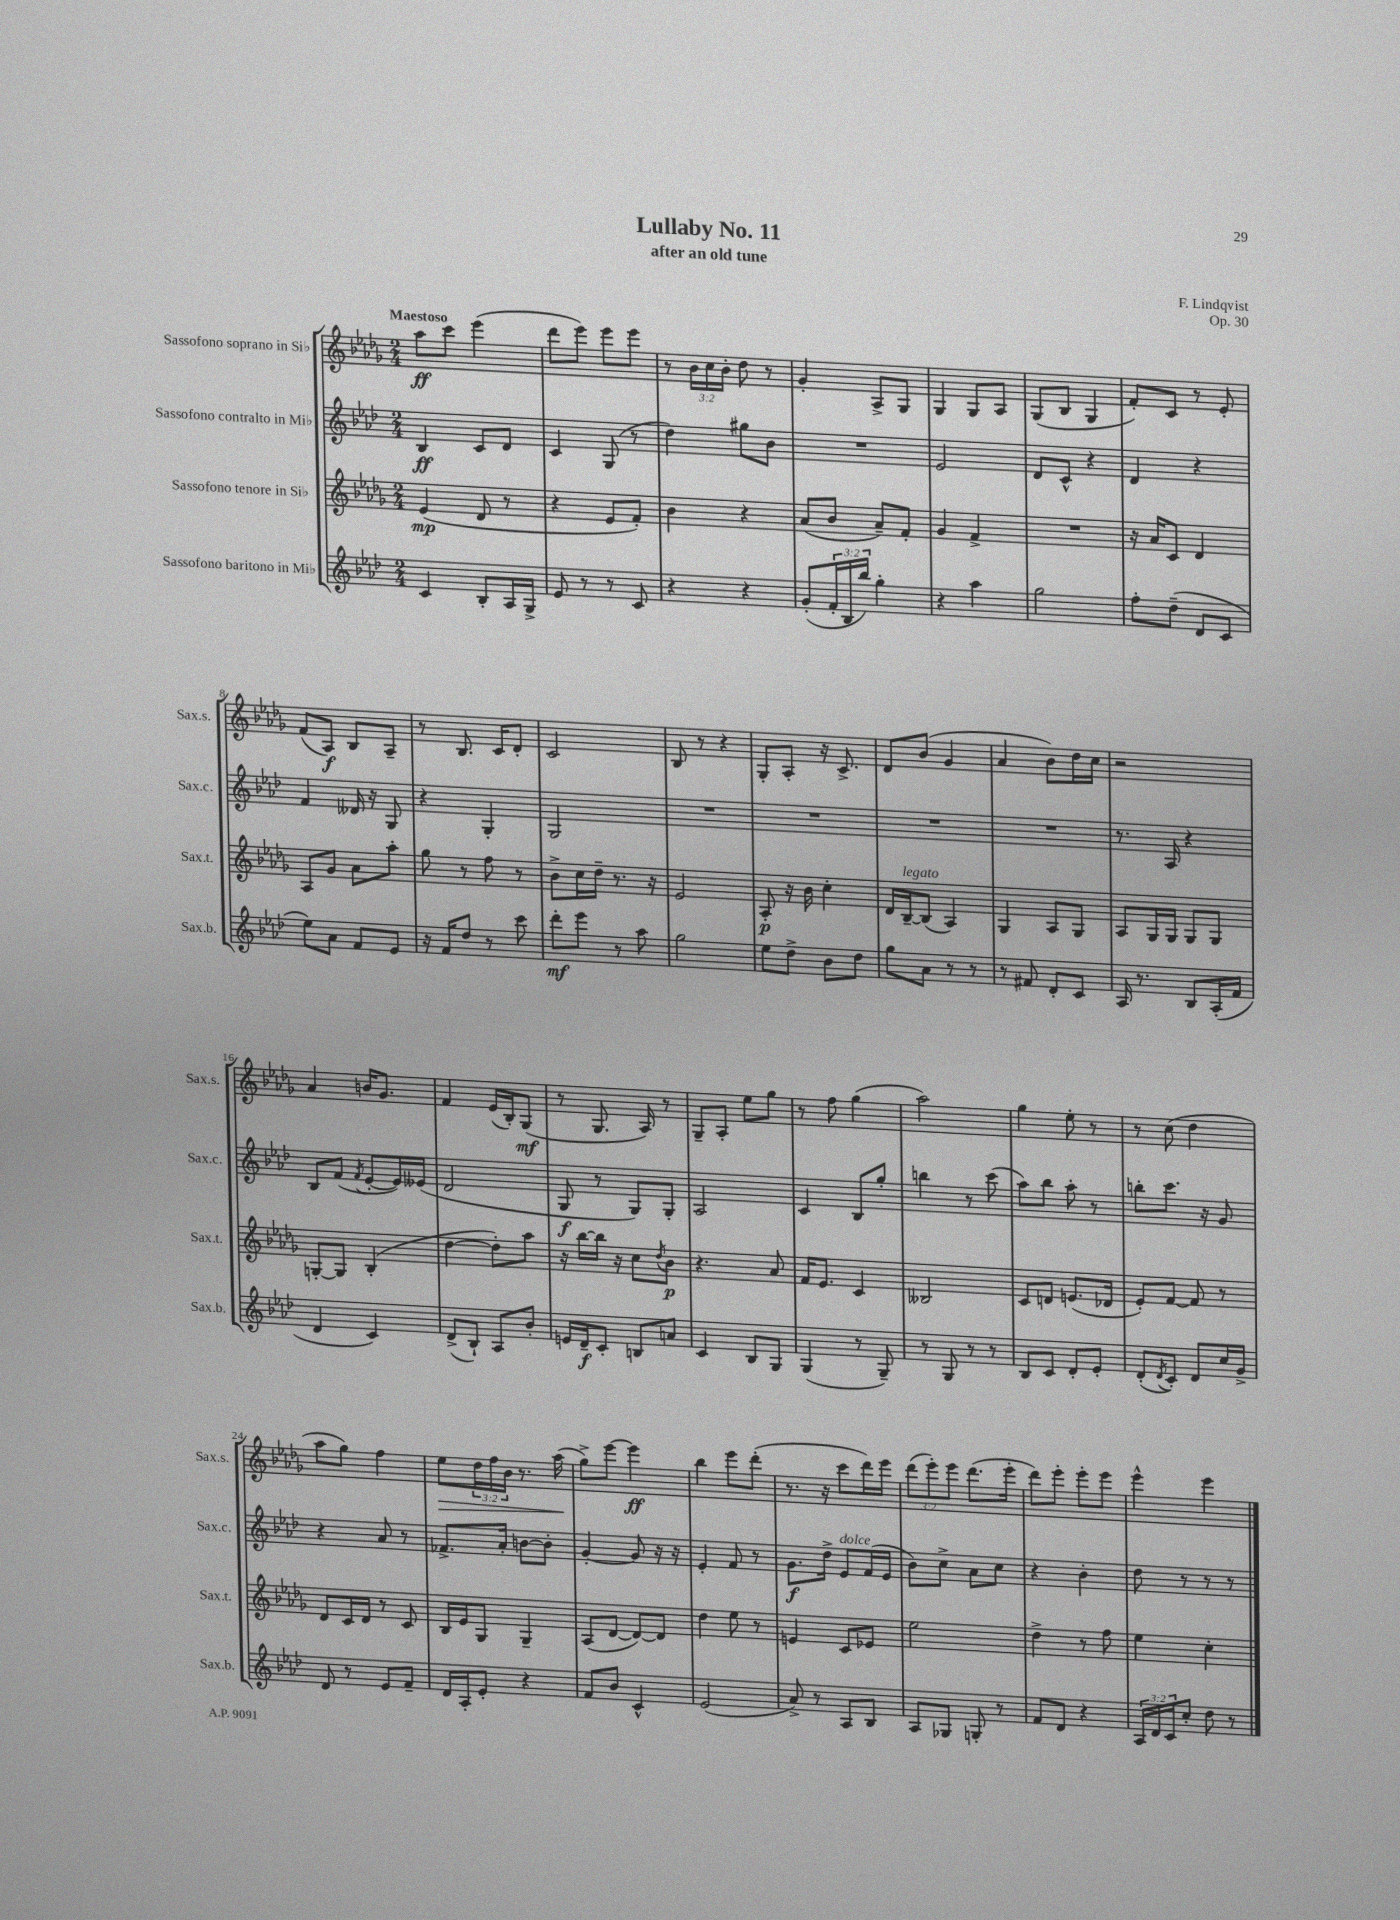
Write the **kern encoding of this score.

**kern	**dynam	**kern	**dynam	**kern	**dynam	**kern	**dynam
*part4	*part4	*part3	*part3	*part2	*part2	*part1	*part1
*staff4	*staff4	*staff3	*staff3	*staff2	*staff2	*staff1	*staff1
*I"Sassofono baritono in Mi♭	*	*I"Sassofono tenore in Si♭	*	*I"Sassofono contralto in Mi♭	*	*I"Sassofono soprano in Si♭	*
*I'Sax.b.	*	*I'Sax.t.	*	*I'Sax.c.	*	*I'Sax.s.	*
*clefG2	*	*clefG2	*	*clefG2	*	*clefG2	*
*k[b-e-a-d-]	*	*k[b-e-a-d-g-]	*	*k[b-e-a-d-]	*	*k[b-e-a-d-g-]	*
*M2/4	*	*M2/4	*	*M2/4	*	*M2/4	*
=1	=1	=1	=1	=1	=1	=1	=1
!	!	!	!	!	!	!LO:TX:a:B:t=Maestoso	!
4c/	.	(4e-/	mp	4B-/	ff	8aa-\L	ff
.	.	.	.	.	.	8ccc\J	.
8B-'/L	.	8d-/	.	8c/L	.	(4eee-\	.
16A-/L	.	8r	.	8d-/J	.	.	.
16G^/JJ	.	.	.	.	.	.	.
=2	=2	=2	=2	=2	=2	=2	=2
8e-/	.	4r	.	4c/	.	8ddd-\L	.
8r	.	.	.	.	.	8eee-\J)	.
8r	.	8e-/L	.	(8G/	.	8eee-\L	.
8c/	.	8f'/J)	.	8r	.	8eee-\J	.
=3	=3	=3	=3	=3	=3	=3	=3
4r	.	4b-\	.	4dd-\)	.	8r	.
.	.	.	.	.	.	24b-\LL	.
.	.	.	.	.	.	24cc\	.
.	.	.	.	.	.	24b-'\JJ	.
4r	.	4r	.	8gg#X\L	.	8dd-\	.
.	.	.	.	8b-\J	.	8r	.
=4	=4	=4	=4	=4	=4	=4	=4
(8g'/L	.	(8a-/L	.	2r	.	4g-'/	.
24f'/L	.	8b-/J	.	.	.	.	.
24B-/	.	.	.	.	.	.	.
24bb-/JJ)	.	.	.	.	.	.	.
4gg'\	.	8a-~/L)	.	.	.	8A-^/L	.
.	.	8f'/J	.	.	.	8G-/J	.
=5	=5	=5	=5	=5	=5	=5	=5
4r	.	4g-/	.	2e-/	.	4G-/	.
4aa-\	.	4f^/	.	.	.	8G-/L	.
.	.	.	.	.	.	8A-/J	.
=6	=6	=6	=6	=6	=6	=6	=6
2gg\	.	2r	.	8d-/L	.	(8G-/L	.
.	.	.	.	8c^^/J	.	8B-/J	.
.	.	.	.	4r	.	4G-/	.
=7	=7	=7	=7	=7	=7	=7	=7
8ff'\L	.	16r	.	4d-/	.	8f'/L)	.
.	.	16a-/KL	.	.	.	.	.
(8dd-~\J	.	8c/J	.	.	.	8c/J	.
8d-/L	.	4d-/	.	4r	.	8r	.
8c/J	.	.	.	.	.	8e-'/	.
!!LO:LB:g=z
=8	=8	=8	=8	=8	=8	=8	=8
8ee-\L)	.	8A-/L	.	4f/	.	(8f/L	.
8a-\J	.	8g-/J	.	.	.	8A-/J)	f
8f/L	.	8a-\L	.	16d--X/	.	8B-/L	.
.	.	.	.	16r	.	.	.
8e-/J	.	8aa-'\J	.	8G/	.	8A-~/J	.
=9	=9	=9	=9	=9	=9	=9	=9
16r	.	8gg-\	.	4r	.	8r	.
16f/KL	.	.	.	.	.	.	.
8dd-/J	.	8r	.	.	.	8.B-/	.
8r	.	8ff\	.	4G'/	.	.	.
.	.	.	.	.	.	16c/KL	.
8ccc\	.	8r	.	.	.	8d-'/J	.
=10	=10	=10	=10	=10	=10	=10	=10
8ddd-'\L	mf	8b-^\L	.	2G/	.	2c/	.
8eee-\J	.	16cc\L	.	.	.	.	.
.	.	16dd-~\JJ	.	.	.	.	.
8r	.	8.r	.	.	.	.	.
8aa-\	.	.	.	.	.	.	.
.	.	16r	.	.	.	.	.
=11	=11	=11	=11	=11	=11	=11	=11
2gg\	.	2e-/	.	2r	.	8B-/	.
.	.	.	.	.	.	8r	.
.	.	.	.	.	.	4r	.
=12	=12	=12	=12	=12	=12	=12	=12
8ee-\L	.	8A-'/	p	2r	.	8G-'/L	.
8dd-^\J	.	16r	.	.	.	8A-'/J	.
.	.	16b-\	.	.	.	.	.
8b-\L	.	4cc'\	.	.	.	16r	.
.	.	.	.	.	.	8.c^/	.
8dd-\J	.	.	.	.	.	.	.
=13	=13	=13	=13	=13	=13	=13	=13
8gg\L	.	16d-/LL	.	2r	.	8d-/L	.
!	!	!LO:TX:a:i:t=legato	!	!	!	!	!
.	.	[16B-~/J	.	.	.	.	.
8a-\J	.	(8B-/J]	.	.	.	(8b-/J	.
8r	.	4A-/)	.	.	.	4g-/	.
8r	.	.	.	.	.	.	.
=14	=14	=14	=14	=14	=14	=14	=14
8r	.	4G-/	.	2r	.	4a-/	.
8f#X/	.	.	.	.	.	.	.
8d-'/L	.	8A-/L	.	.	.	8b-\L)	.
8c/J	.	8G-/J	.	.	.	16dd-\L	.
.	.	.	.	.	.	16cc\JJ	.
=15	=15	=15	=15	=15	=15	=15	=15
16A-/	.	8A-/L	.	8.r	.	2r	.
8.r	.	.	.	.	.	.	.
.	.	16G-/L	.	.	.	.	.
.	.	16G-/JJ	.	16A-/	.	.	.
8B-/L	.	8G-/L	.	4r	.	.	.
(16A-'/L	.	8G-/J	.	.	.	.	.
16f/JJ	.	.	.	.	.	.	.
!!LO:LB:g=z
=16	=16	=16	=16	=16	=16	=16	=16
4d-/	.	[8Gn'/L	.	8B-/L	.	4a-/	.
.	.	8G/J]	.	(8f/J	.	.	.
.	.	.	.	8qf/	.	.	.
4c/)	.	(4B-'/	.	[8e-'/L	.	16bn/KL	.
.	.	.	.	.	.	8.g-/J	.
.	.	.	.	16e-/L])	.	.	.
.	.	.	.	(16e--X/JJ	.	.	.
=17	=17	=17	=17	=17	=17	=17	=17
(8d-^/L	.	[4dd-\	.	2d-/	.	4f/	.
8B-`/J)	.	.	.	.	.	.	.
8A-/L	.	8dd-'\L])	.	.	.	(16e-/LL	.
.	.	.	.	.	.	16B-'/J)	.
8b-'/J	.	8aa-\J	.	.	.	(8G-/J	mf
=18	=18	=18	=18	=18	=18	=18	=18
16en/LL	.	16r	.	8G/	f	8r	.
16d-~/J	f	[16bb-\LL	.	.	.	.	.
8c'/J	.	16bb-\JJ]	.	8r	.	8.G-/	.
.	.	16r	.	.	.	.	.
8Bn/L	.	8cc\L	.	8G/L)	.	.	.
.	.	.	.	.	.	16A-/)	.
.	.	8qdd-/	.	.	.	.	.
8an/J	.	8b-\J	p	8G'/J	.	8r	.
=19	=19	=19	=19	=19	=19	=19	=19
4c/	.	4.r	.	2A-/	.	8G-~/L	.
.	.	.	.	.	.	8A-'/J	.
8B-/L	.	.	.	.	.	8ee-\L	.
8G/J	.	8a-/	.	.	.	8gg-\J	.
=20	=20	=20	=20	=20	=20	=20	=20
(4G/	.	16f/KL	.	4c/	.	8r	.
.	.	8.e-/J	.	.	.	.	.
.	.	.	.	.	.	8ff\	.
8r	.	4c/	.	8B-/L	.	(4gg-\	.
8G~/)	.	.	.	8gg'/J	.	.	.
=21	=21	=21	=21	=21	=21	=21	=21
8r	.	2B--X/	.	4bbn\	.	2aa-\)	.
8G/	.	.	.	.	.	.	.
8r	.	.	.	8r	.	.	.
8r	.	.	.	(8ccc\	.	.	.
=22	=22	=22	=22	=22	=22	=22	=22
8B-/L	.	8c/L	.	8aa-\L)	.	4gg-\	.
8c/J	.	8dn/J	.	8bb-\J	.	.	.
8d-'/L	.	(8.en/L	.	8aa-'\	.	8ee-'\	.
8e-'/J	.	.	.	8r	.	8r	.
.	.	16d-X/Jk	.	.	.	.	.
=23	=23	=23	=23	=23	=23	=23	=23
(8d-'/L	.	8e-'/L)	.	8bbn'\L	.	8r	.
8qd-/	.	.	.	.	.	.	.
8c'/J)	.	[8f/J	.	8.ccc\J	.	(8cc\	.
8d-/L	.	8f/]	.	.	.	4dd-\	.
.	.	.	.	16r	.	.	.
16cc/L	.	8r	.	8g/	.	.	.
16g^/JJ	.	.	.	.	.	.	.
!!LO:LB:g=z
=24	=24	=24	=24	=24	=24	=24	=24
8d-/	.	8d-/L	.	4r	.	8aa-\L	.
8r	.	16c/L	.	.	.	8gg-\J)	.
.	.	16d-/JJ	.	.	.	.	.
8e-/L	.	8r	.	8a-/	.	4ff\	.
8f~/J	.	8c/	.	8r	.	.	.
=25	=25	=25	=25	=25	=25	=25	=25
!	!	!	!	!	!	!	!LO:HP:b
16d-/LL	.	16B-/LL	.	8.f-X^/L	.	8ee-\L	>
16A-'/J	.	16e-/J	.	.	.	.	.
8e-'/J	.	8G-/J	.	.	.	24dd-\L	.
.	.	.	.	.	.	24ff\	.
.	.	.	.	16a-'/Jk	.	.	.
.	.	.	.	.	.	24b-\JJ	.
4r	.	4G-~/	.	[8bn\L	.	8.r	.
.	.	.	.	8b'\J]	.	.	.
.	.	.	.	.	.	(16aa-\	.
.	.	.	.	.	.	.	]
=26	=26	=26	=26	=26	=26	=26	=26
8f/L	.	(8A-/L	.	[4g'/	.	8gg-^\L)	.
8b-/J	.	[8d-/J	.	.	.	[8eee-\J	.
4c^^/	.	8d-/L_)	.	8g/]	.	4eee-\]	ff
.	.	8d-/J]	.	16r	.	.	.
.	.	.	.	16r	.	.	.
=27	=27	=27	=27	=27	=27	=27	=27
(2e-/	.	4dd-\	.	4e-'/	.	4bb-\	.
.	.	8ee-\	.	8f/	.	8eee-\L	.
.	.	8r	.	8r	.	(8ddd-'\J	.
=28	=28	=28	=28	=28	=28	=28	=28
8a-^/)	.	4en/	.	8.g\L	f	8.r	.
8r	.	.	.	.	.	.	.
.	.	.	.	16dd-^\Jk	.	16r	.
!	!	!	!	!LO:TX:a:i:t=dolce	!	!	!
8A-/L	.	8c/L	.	8e-/L	.	8ccc\L	.
8B-/J	.	8e-X/J	.	(16f/L	.	16ddd-\L)	.
.	.	.	.	16e-/JJ	.	16eee-\JJ	.
=29	=29	=29	=29	=29	=29	=29	=29
8A-/L	.	2ee-\	.	8b-\L)	.	(12ddd-\L	.
.	.	.	.	.	.	12eee-'\)	.
8G-X/J	.	.	.	8cc^\J	.	.	.
.	.	.	.	.	.	12eee-\J	.
8Gn'/	.	.	.	8a-\L	.	(8.ddd-\L	.
8r	.	.	.	8cc\J	.	.	.
.	.	.	.	.	.	16eee-'\Jk	.
=30	=30	=30	=30	=30	=30	=30	=30
8f/L	.	4dd-^\	.	4r	.	8ddd-\L)	.
8d-/J	.	.	.	.	.	8eee-'\J	.
4r	.	8r	.	4b-'\	.	8eee-'\L	.
.	.	8ff\	.	.	.	8eee-\J	.
=31	=31	=31	=31	=31	=31	=31	=31
24A-/LL	.	4ee-\	.	8dd-\	.	4eee-^^\	.
24d-/	.	.	.	.	.	.	.
24c/J	.	.	.	.	.	.	.
8cc'/J	.	.	.	8r	.	.	.
8dd-\	.	4cc'\	.	8r	.	4eee-\	.
8r	.	.	.	8r	.	.	.
==	==	==	==	==	==	==	==
*-	*-	*-	*-	*-	*-	*-	*-
